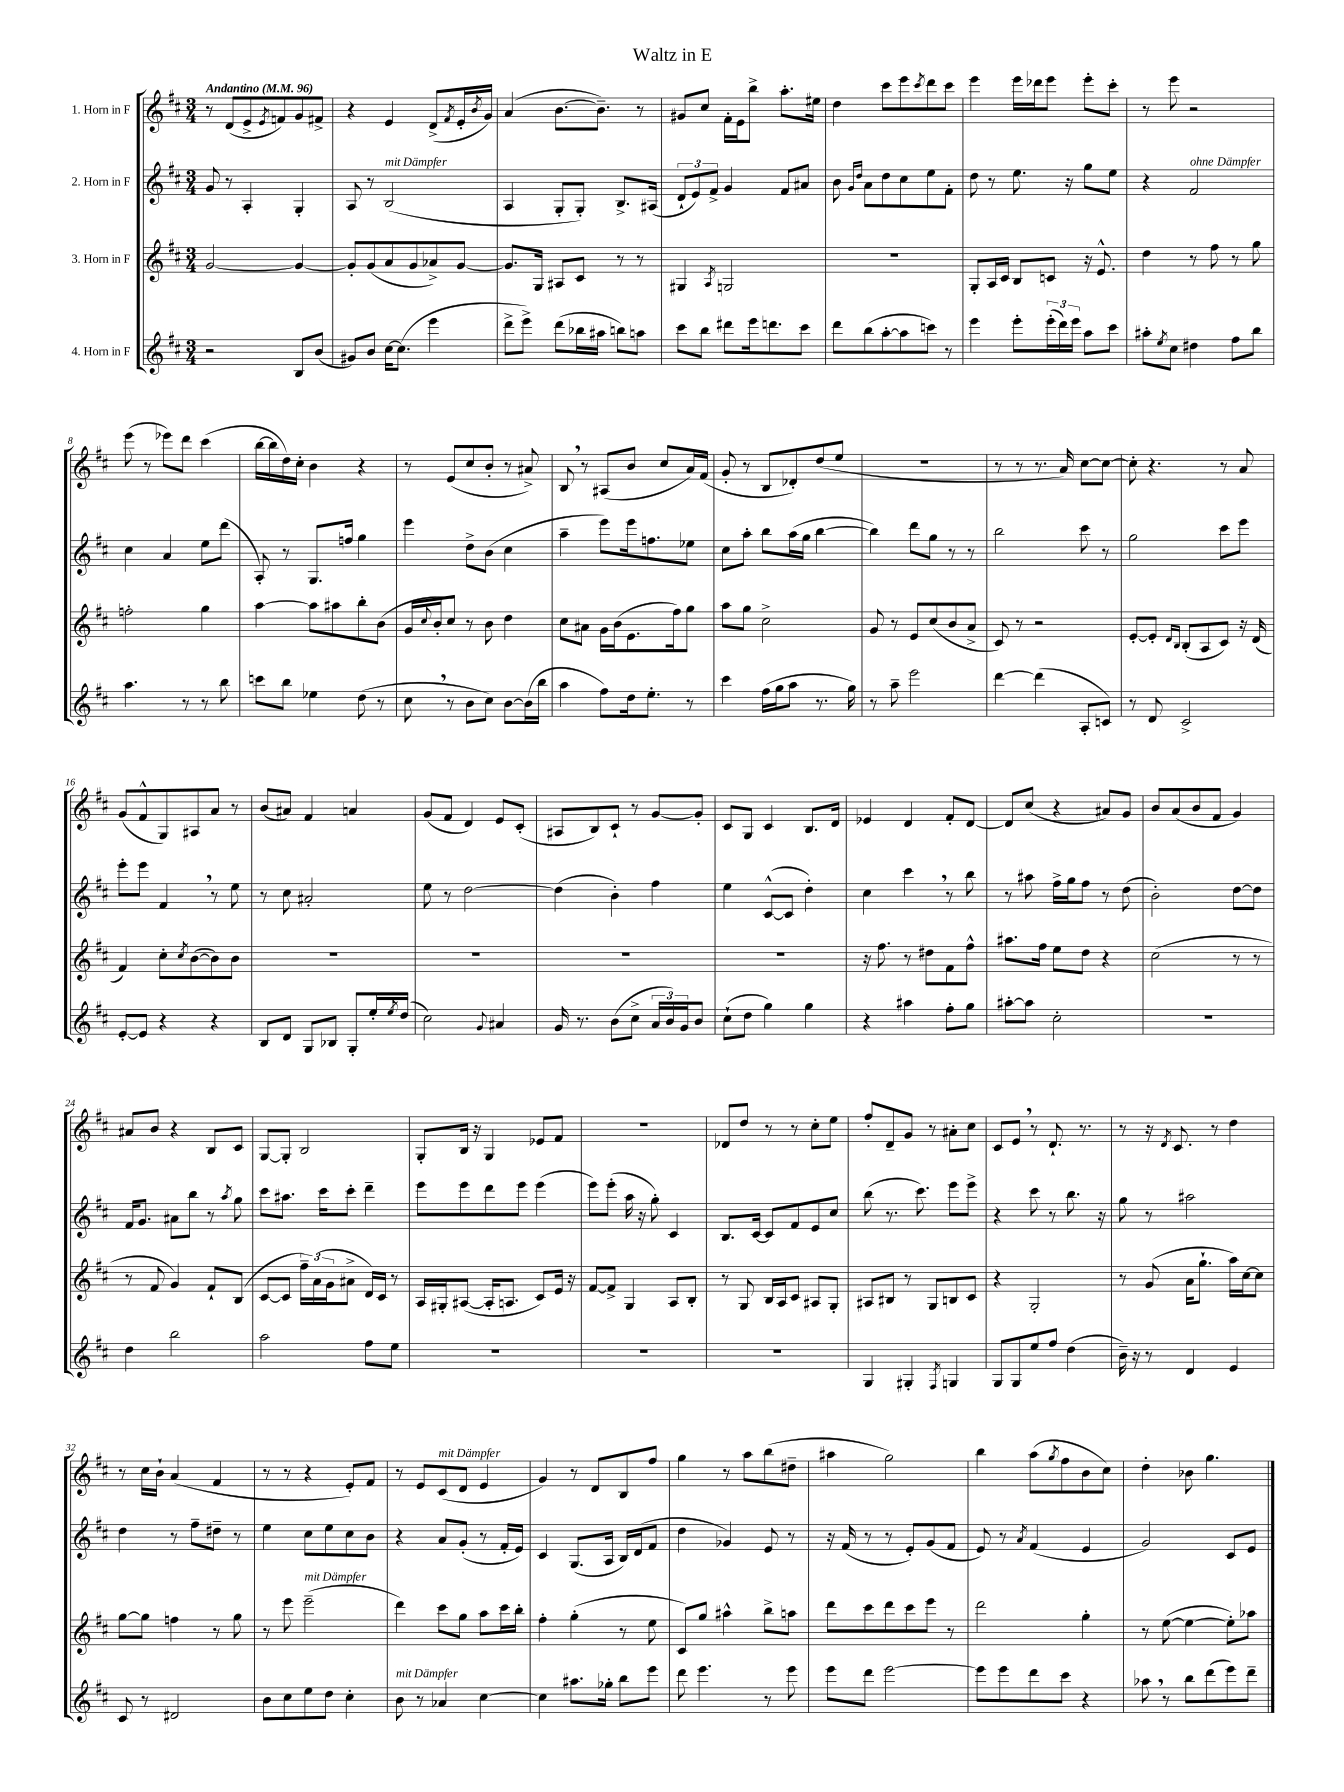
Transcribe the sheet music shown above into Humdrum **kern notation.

**kern	**kern	**kern	**kern
*staff4	*staff3	*staff2	*staff1
*clefG2	*clefG2	*clefG2	*clefG2
*k[f#c#]	*k[f#c#]	*k[f#c#]	*k[f#c#]
*M3/4	*M3/4	*M3/4	*M3/4
*MM96	*MM96	*MM96	*MM96
2r	[2g	8g	8r
.	.	8r	(8d
.	.	4A'	8e^
.	.	.	8qe
.	.	.	8f)
8B	4g_	4G'	8g
(8b	.	.	8f#^
=	=	=	=
8g#)	8g']	8A	4r
8b	(8g	8r	.
[16cc#	8a	(2B	4e
(8.cc#]	.	.	.
.	8g	.	.
4eee	8a-^)	.	(8d^
.	.	.	8qf#
.	[8g	.	16e'
.	.	.	8qb
.	.	.	16g)
=	=	=	=
8ddd^	8.g]	4A	(4a
8eee^)	.	.	.
.	16G	.	.
(8ddd	8A#	8G'	[8.b
16bb-	8c#	8G')	.
16aa#	.	.	8.b~])
8bb)	8r	8.B^	.
8aa	8r	.	8r
.	.	(16A#	.
=	=	=	=
8ccc#	4G#	12d`	8g#
.	.	12e)	.
8bb	.	.	8cc#
.	.	12f#^	.
.	8qA	.	.
8ddd#	2G	4g	16f#'
.	.	.	16e
16eee	.	.	8bb^
8.ddd	.	.	.
.	.	8f#	8.aa'
8ccc#	.	8a#	.
.	.	.	16ee#
=	=	=	=
8ddd	2.r	8b	4dd
.	.	16qqg	.
.	.	16qqdd	.
(8bb	.	8a	.
[8aa'	.	8dd	8ccc#
8aa]	.	8cc#	8eee
.	.	.	8qccc#
8ccc)	.	8ee	8ddd
8r	.	8f#'	8ccc#
=	=	=	=
4eee	8G'	8dd	4eee
.	16A	8r	.
.	16c#	.	.
8eee'	8B	8.ee	16eee
.	.	.	16ddd-
(24eee'	8c	.	8eee
24ddd)	.	.	.
.	.	16r	.
24eee	.	.	.
8aa	16r	8gg	8eee'
.	8.e^^	.	.
8ccc#	.	8ee	8ccc#'
=	=	=	=
8aa#'	4dd	4r	8r
8qee	.	.	.
8cc#	.	.	8eee
4dd#	8r	2f#	2r
.	8ff#	.	.
8ff#	8r	.	.
8bb	8gg	.	.
=	=	=	=
4.aa	2ff'	4cc#	(8eee
.	.	.	8r
.	.	4a	8eee-)
8r	.	.	8ddd
8r	4gg	8ee	(4ccc#
8bb	.	(8ddd	.
=	=	=	=
8ccc	[4aa	8A')	[16bb
.	.	.	16bb]
8bb	.	8r	16dd)
.	.	.	16cc#'
4ee-	8aa]	8.G	4b
.	8aa#	.	.
.	.	16ff	.
(8dd	8bb'	4gg	4r
8r	(8b	.	.
=	=	=	=
8cc#	16g	4eee	8r
.	8qqcc#	.	.
.	16b'	.	.
8r	8cc#)	.	(8e
8b	8r	8dd^	8cc#
8cc#)	8b	(8b	8b'
[8b	4dd	4cc#	8r
(16b]	.	.	8a#^)
16bb	.	.	.
=	=	=	=
4aa	8cc#	4aa~	8B
.	8a#	.	8r
8ff#)	16g	8eee)	(8A#
.	(16b	.	.
16dd	8.e	16eee	8b
8.ee'	.	8.ff	.
.	.	.	8cc#
.	16ff#)	.	.
8r	8gg	8ee-	16a)
.	.	.	(16f#
=	=	=	=
4ccc#	8aa	8cc#	8g'
.	8gg	8aa'	8r
(16ff#	2cc#^	8bb	8B
16gg	.	.	.
8aa	.	(16aa	8d-')
.	.	16gg	.
8.r	.	[4bb	(8dd
.	.	.	8ee
16gg)	.	.	.
=	=	=	=
8r	8g	4bb])	2.r
8aa~	8r	.	.
2eee	8e	8ddd	.
.	(8cc#	8gg	.
.	8b	8r	.
.	8a^	8r	.
=	=	=	=
[4ddd	8c#)	2bb	8r
.	8r	.	8r
(4ddd]	2r	.	8.r
.	.	.	16a)
8A'	.	8ccc#	[8cc#
8c)	.	8r	8cc#_
=	=	=	=
8r	[8e'	2gg	8cc#']
8d	8e']	.	4.r
.	16qqd	.	.
.	16qqB	.	.
2c#^	(8B'	.	.
.	8A	.	.
.	8c#)	8ccc#	8r
.	16r	8eee	8a
.	(16d	.	.
=	=	=	=
[8e'	4f#)	8eee'	(8g
8e]	.	8eee	8f#^^
4r	8cc#'	4f#	8G)
.	8qcc#	.	.
.	([8b	.	8A#
4r	8b])	8r	8a
.	8b	8ee	8r
=	=	=	=
8B	2.r	8r	(8b
8d	.	8cc#	8a#)
8G	.	2a#'	4f#
8B-	.	.	.
8G'	.	.	4a
16ee'	.	.	.
8qee	.	.	.
(16dd	.	.	.
=	=	=	=
2cc#)	2.r	8ee	(8g
.	.	8r	8f#
.	.	[2dd	4d)
8qqg	.	.	.
4a#	.	.	8e
.	.	.	(8c#'
=	=	=	=
16g	2.r	(4dd]	8A#
8.r	.	.	.
.	.	.	8B)
(8b	.	4b')	8c#`
8cc#^	.	.	8r
24a	.	4ff#	[8g
24b)	.	.	.
24g	.	.	.
8b	.	.	8g']
=	=	=	=
(8cc#`	2.r	4ee	8c#
8dd	.	.	8G
4gg)	.	([8c#^^	4c#
.	.	8c#]	.
4gg	.	4dd')	8.B
.	.	.	16d
=	=	=	=
4r	16r	4cc#	4e-
.	8.ff#	.	.
4aa#	8r	4ccc#	4d
.	8dd#	.	.
8ff#'	8f#	8r	8f#'
8gg	8ff#^^	8bb	[8d
=	=	=	=
[8aa#'	8.aa#	8r	8d]
8aa#]	.	8aa#	(8cc#
.	16ff#	.	.
2cc#'	8ee	16ff#^	4r
.	.	16gg	.
.	8dd	8ff#	.
.	4r	8r	8a#)
.	.	(8dd	8g
=	=	=	=
2.r	(2cc#	2b')	8b
.	.	.	(8a
.	.	.	8b
.	.	.	8f#
.	8r	[8dd	4g)
.	8r	8dd]	.
=	=	=	=
4dd	8r	16f#	8a#
.	.	8.g	.
.	8f#	.	8b
2bb	4g)	8a#	4r
.	.	8bb	.
.	8f#`	8r	8B
.	.	8qaa	.
.	(8B	8gg	8c#
=	=	=	=
2aa	[8c#	8ccc#	[8G
.	8c#]	8.aa#	8G']
.	24ff#~)	.	2B
.	(24a	.	.
.	.	16ccc#	.
.	24g	.	.
.	8a#^	8ccc#'	.
8ff#	16d)	4ddd~	.
.	16c#	.	.
8ee	8r	.	.
=	=	=	=
2.r	16A	8eee	8G'
.	16G#'	.	.
.	([8A#	8eee	16B
.	.	.	16r
.	16A#']	8ddd	4G
.	8.A	.	.
.	.	8eee	.
.	8c#)	(4eee	8e-
.	16e	.	8f#
.	16r	.	.
=	=	=	=
2.r	[8f#	8eee)	2.r
.	8f#^]	(8eee'	.
.	4G	16aa	.
.	.	16r	.
.	.	8gg')	.
.	8A	4c#	.
.	8B'	.	.
=	=	=	=
2.r	8r	8.B	8d-
.	8G	.	8dd
.	.	[16c#	.
.	16B	8c#]	8r
.	16A	.	.
.	8c#	8f#	8r
.	8A#	8e	8cc#'
.	8G'	8cc#	8ee
=	=	=	=
4G	8A#	(8bb	8ff#'
.	8B#	8.r	8d~
4G#'	8r	.	8g
.	.	8.ccc#)	.
.	8G	.	8r
8qF#	.	.	.
4G	8B	8eee	8a#'
.	8c#	8eee^	8cc#
=	=	=	=
8G	4r	4r	8c#
8G	.	.	8e
8ee	2G'	8ccc#	8r
8ff#	.	8r	8.d`
(4dd	.	8.bb	.
.	.	.	8.r
.	.	16r	.
=	=	=	=
16b~)	8r	8gg	8r
16r	.	.	.
8r	(8g	8r	16r
.	.	.	8qd
.	.	.	8.c#
4d	16a	2aa#	.
.	8.gg`	.	.
.	.	.	8r
4e	16aa)	.	4dd
.	[16cc#	.	.
.	8cc#]	.	.
=	=	=	=
8c#	[8gg	4dd	8r
8r	8gg]	.	16cc#
.	.	.	16b`
2d#	4ff	8r	(4a
.	.	8ff#~	.
.	8r	8dd#~	4f#
.	8gg	8r	.
=	=	=	=
8b	8r	4ee	8r
8cc#	8eee	.	8r
8ee	(2eee~	8cc#	4r
8dd	.	8ee	.
4cc#'	.	8cc#	8e')
.	.	8b	8f#
=	=	=	=
8b	4ddd)	4r	8r
8r	.	.	8e
4a-	8ccc#	8a	(8c#
.	8gg	(8g'	8d
[4cc#	8aa	8r	4e
.	16ccc#	16f#'	.
.	16bb'	16e)	.
=	=	=	=
4cc#]	4ff#'	4c#	4g)
8.aa#	(4gg'	(8.G	8r
.	.	.	8d
16gg-'	.	16A	.
8bb	8r	16B)	8B
.	.	(16d	.
8eee	8ee	8f#	8ff#
=	=	=	=
8ddd	8c#)	4dd	4gg
4.eee	8gg	.	.
.	4aa#^^	4g-)	8r
.	.	.	8aa
8r	8bb^	8e	(8bb
8eee	8aa	8r	8dd#~
=	=	=	=
8eee	8ddd	16r	4aa#
.	.	(16f#	.
8ddd	8ccc#	8r	.
[2eee	8ddd	8r	2gg)
.	8ccc#	8e')	.
.	8eee	(8g	.
.	8r	8f#	.
=	=	=	=
8eee]	2ddd	8e)	4bb
8eee	.	8r	.
.	.	8qa	.
8ddd	.	(4f#	(8aa
.	.	.	8qgg
8ccc#	.	.	8ff#
4r	4gg'	4e	8b
.	.	.	8cc#)
=	=	=	=
8aa-	8r	2g)	4dd'
8r	([8ee	.	.
8bb	4ee_	.	8b-
(8ddd	.	.	4.gg
8eee)	8ee'])	8c#	.
8ddd~	8aa-	8e	.
==	==	==	==
*-	*-	*-	*-
